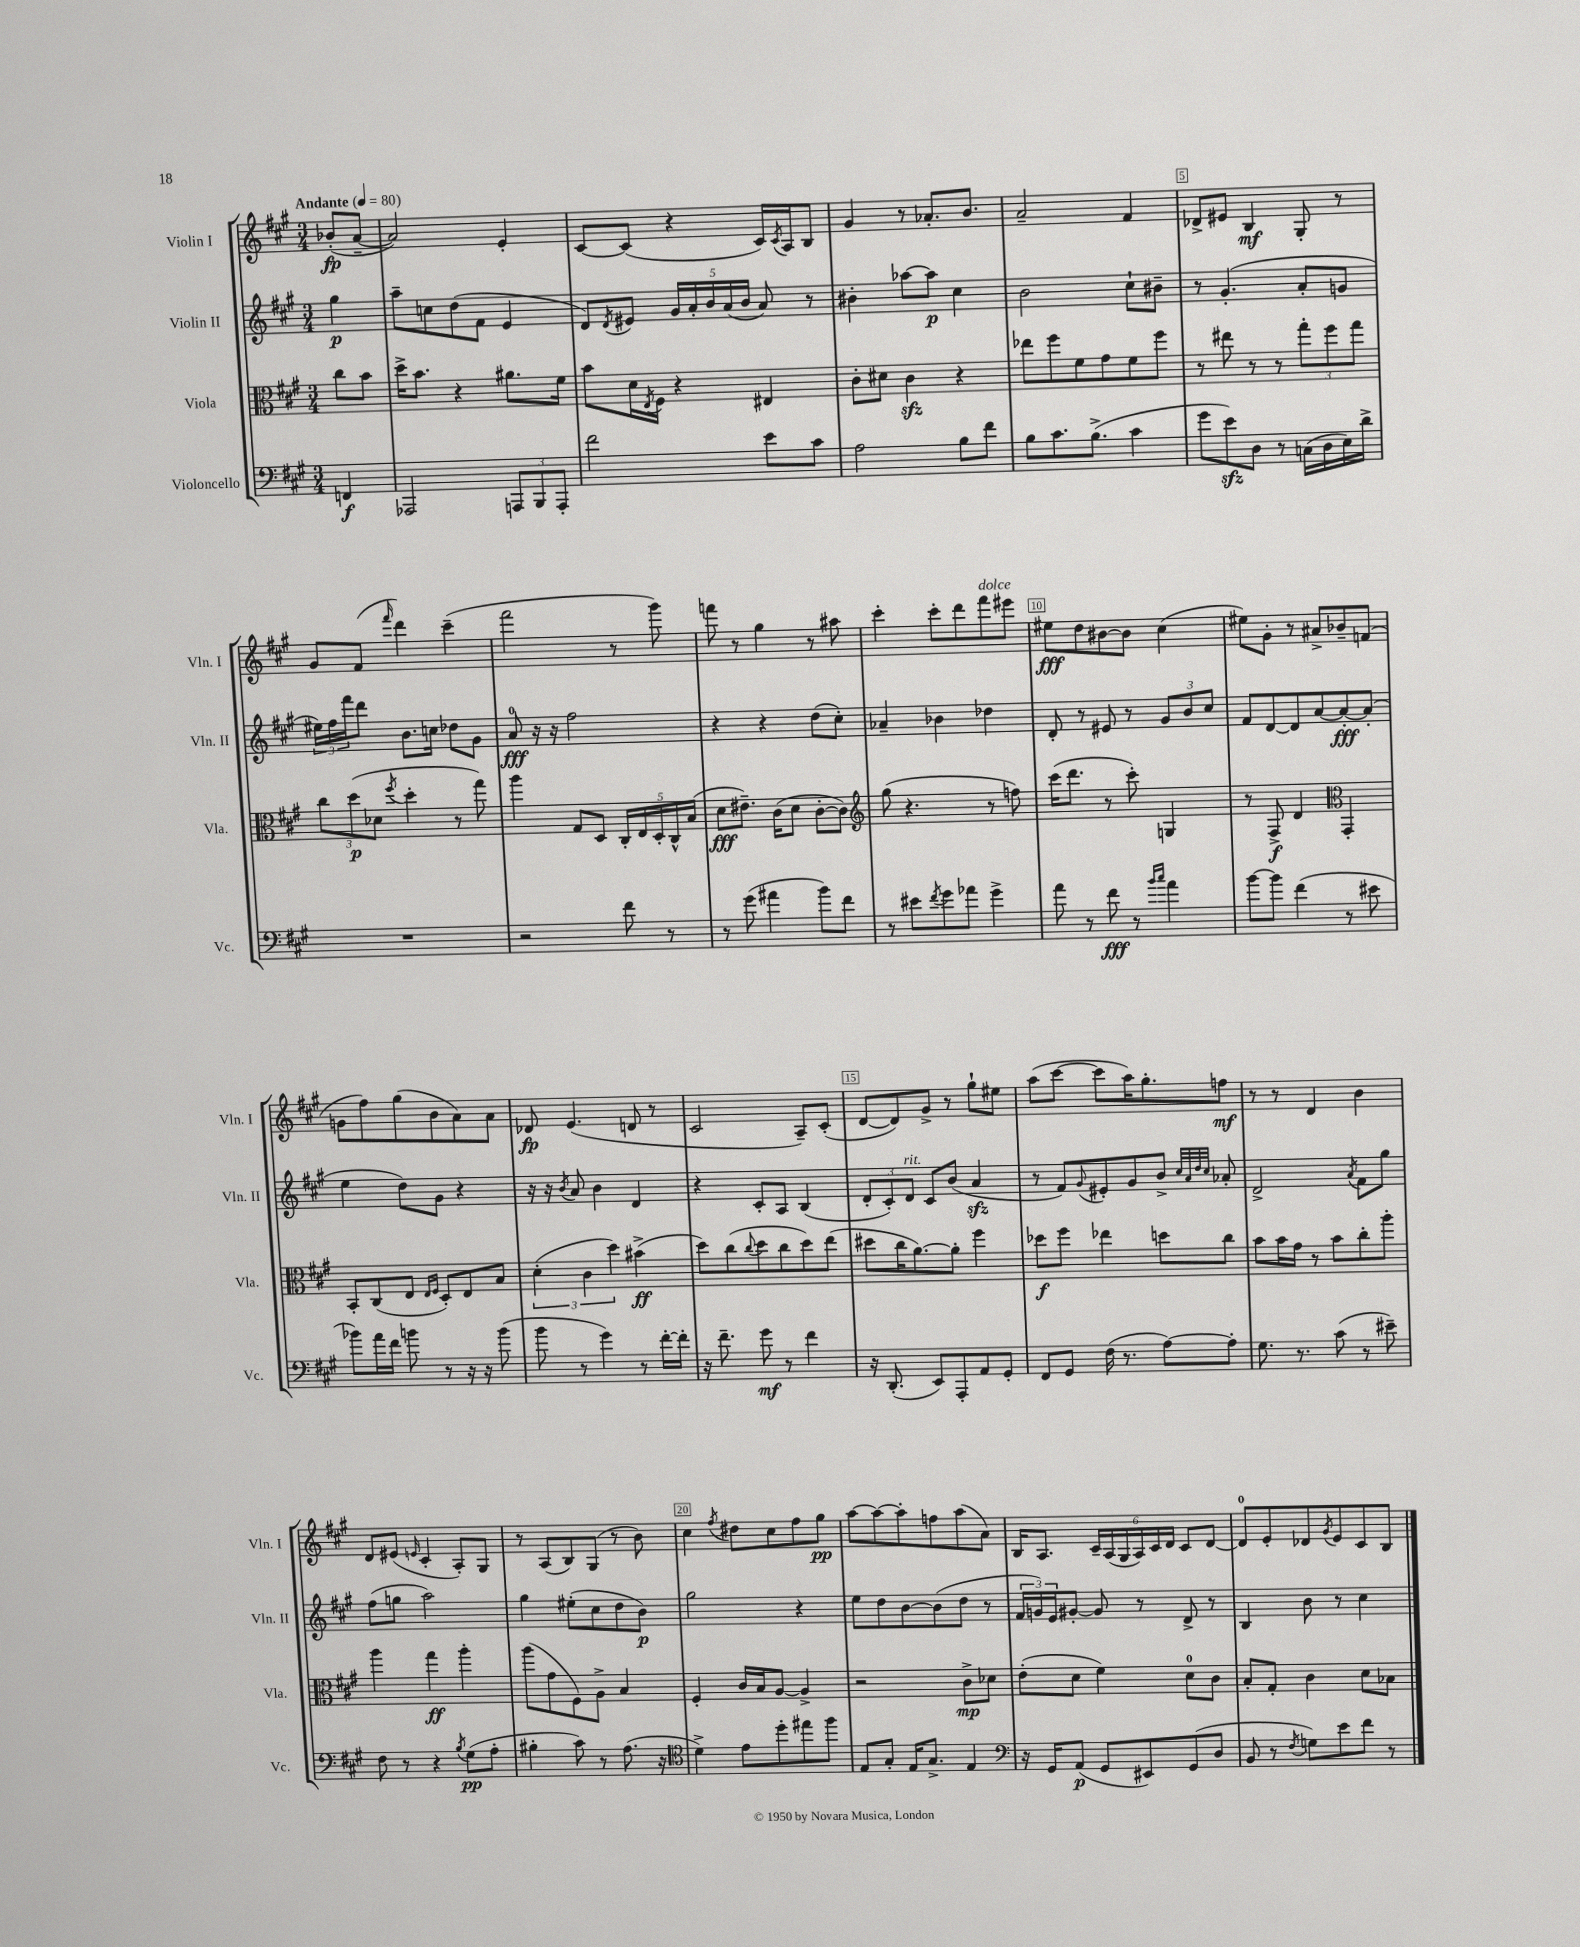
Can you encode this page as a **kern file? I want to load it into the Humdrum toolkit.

**kern	**kern	**kern	**kern
*staff4	*staff3	*staff2	*staff1
*clefF4	*clefC3	*clefG2	*clefG2
*k[f#c#g#]	*k[f#c#g#]	*k[f#c#g#]	*k[f#c#g#]
*M3/4	*M3/4	*M3/4	*M3/4
*MM80	*MM80	*MM80	*MM80
4FF	8cc#	4gg#	(8b-'
.	8b	.	[8a~
=	=	=	=
2AAA-	16dd^	8aa~	2a])
.	8.b	.	.
.	.	8cc	.
.	4r	(8dd	.
.	.	8f#	.
12AAA	8.a#	4e	4e'
12BBB	.	.	.
12AAA'	.	.	.
.	16f#	.	.
=	=	=	=
2f#	8b	8d)	[8c#
.	.	8qd	.
.	16d	8e#	(8c#]
.	8qE	.	.
.	16F#	.	.
.	4r	20g#	4r
.	.	20a'	.
.	.	20b	.
.	.	(20a	.
.	.	20b	.
8e	4E#	8a)	16c#)
.	.	.	8qc#
.	.	.	16A
8c#	.	8r	8B
=	=	=	=
2A	8c#'	4b#'	4g#
.	8d#	.	.
.	4c#	[8aa-	8r
.	.	8aa-]	8.a-'
8B	4r	4cc#	.
.	.	.	8.b
8f#	.	.	.
=	=	=	=
8B	8ee-	2b	2a~
8.c#	8ff#	.	.
.	8f#	.	.
(8.B^	.	.	.
.	8g#	.	.
4c#	8f#	8cc#`	4f#
.	8ff#	8b#~	.
=	=	=	=
8g#	8r	8r	8d-^
8e)	8ee#	(4.g#'	8e#
8D	8r	.	4B
8r	8r	.	.
(16C	12gg#'	8a'	8G#'
16D	.	.	.
.	12ff#	.	.
16E)	.	8g	8r
.	12gg#	.	.
16d^	.	.	.
=	=	=	=
2.r	12cc#	24ee#)	8g#
.	.	24ff#	.
.	(12dd	24fff#	.
.	.	8ddd	(8f#
.	12d-	.	.
.	8qff#	.	16qqfff#
.	4dd'	8.b	4ddd)
.	.	16cc	.
.	8r	8dd-	(4ccc#~
.	8gg#)	8g#	.
=	=	=	=
2r	4aa	8a	2fff#
.	.	16r	.
.	.	16r	.
.	8G#	2ff#	.
.	8D	.	.
8f#	20C#'	.	8r
.	20E	.	.
.	20D'	.	.
8r	.	.	8ggg#)
.	20C#^^	.	.
.	(20B	.	.
=	=	=	=
8r	8d	4r	8fff
(8g#	8.e#~)	.	8r
4a#	.	4r	4gg#
.	(16c#	.	.
.	8d	.	.
8b)	[8c#'	(8dd	8r
8f#	8c#])	8cc#')	8aa#
=	=	=	=
*	*clefG2	*	*
8r	(8gg#	4a-~	4ccc#'
8e#	4.r	.	.
8qf#	.	.	.
8g#	.	4b-	8ccc#'
8a-	.	.	8ddd
4g#^	8r	4dd-	8fff#
.	8ff)	.	8eee#
=	=	=	=
8a	(16ccc#	8d'	8ee#
.	8.ddd	.	.
8r	.	8r	8dd
8f#	8r	8e#	[8b#
8r	8ccc#')	8r	8b#]
16qqb	.	.	.
16qqcc#	.	.	.
4a	4G	12g#	(4cc#
.	.	12b	.
.	.	12cc#	.
=	=	=	=
[8b	8r	8f#	8ee#)
8b]	8F#^	[8d	8g#'
(4f#	4d	8d]	8r
.	.	[8a	8a#^
*	*clefC3	*	*
8r	4GG#'	8a'_	8b-~
8e#	.	(8a']	(8f
=	=	=	=
8b-)	8BB'	4ee	8g
16a	(8C#	.	8ff#)
16f#	.	.	.
8b	8E	8dd)	(8gg#
.	16qqE	.	.
.	16qqF#	.	.
8r	8D')	8g#	8b
16r	8E	4r	8a)
16r	.	.	.
(8b	8B	.	8a
=	=	=	=
8b	(6d'	16r	8d-
.	.	16r	.
.	.	8qb	.
8r	.	8a	(4.e
.	6c#	.	.
4g#)	.	4b	.
.	6dd)	.	.
8r	(4b#^	4d	8d
[16f#'	.	.	8r
16f#']	.	.	.
=	=	=	=
16r	8dd)	4r	2c#
8.f#~	.	.	.
.	(8cc#	.	.
.	8qqcc#	.	.
8g#	8dd	8c#'	.
8r	8cc#	8A	.
4f#	8dd)	(4B	8A~)
.	(8ee	.	(8c#'
=	=	=	=
16r	8dd#	12d'	[8d
(8.DD'	.	.	.
.	.	12c#')	.
.	16cc#	.	8d])
.	.	12d	.
.	[8.a)	.	.
8EE)	.	8c#	8g#^
8AAA'	8a']	(8b	8r
8AA	4ff#	4a	8gg#`
8GG#'	.	.	8ee#
=	=	=	=
8FF#	8dd-	8r	(8aa
8GG#	8ff#	8f#)	[8ccc#
.	.	8qqg#	.
(16F#	4ee-	8e#'	8ccc#]
8.r	.	.	.
.	.	8g#	16aa)
.	.	.	8.gg#'
[8A)	8dd	8b^	.
.	.	32qqcc#	.
.	.	32qqa	.
.	.	32qqdd	.
.	.	32qqcc#	.
8A']	8cc#	8a-'	8ff
=	=	=	=
8.G#	8b	2d^	8r
.	16b	.	8r
8.r	16g#	.	.
.	8r	.	4d
(8c#	8b	.	.
.	.	8qa	.
8r	8cc#'	8f#	4b
8e#~)	8aa'	8gg#	.
=	=	=	=
8F#	4aa	(8ff#	8d
8r	.	8gg	(8e#
.	.	.	16qqe
4r	4gg#	2aa)	4c#'
8qB	.	.	.
(8G#	4aa'	.	8A')
8A'	.	.	8G#
=	=	=	=
4B#'	(8aa	4gg#	8r
.	8g#	.	(8A
8c#)	8F#)	(8ee#'	8B)
8r	8A^	8cc#	(8G#
(8.A	4B	8dd	8r
.	.	8b)	8b)
16r	.	.	.
=	=	=	=
*clefC4	*	*	*
4d^)	4F#'	2gg#	4cc#
.	.	.	8qff#
8e	16c#	.	8dd#
.	16B	.	.
8dd'	[8A	.	8cc#
8ee#	4A^]	4r	8ff#
8ff#	.	.	8gg#
=	=	=	=
8E	2r	8ee	[8aa
8G#'	.	8dd	8aa_
16E	.	[8b	8aa']
8.G#^	.	.	.
.	.	(8b]	8ff
4E	8c#^	8dd	(8aa
.	8d-	8r	8a)
=	=	=	=
*clefF4	*	*	*
16r	(8e'	24f#	16B
.	.	24g)	.
16GG#	.	.	8.A
.	.	24e	.
(8AA	8d	[8g#'	.
8GG#	4f#)	8g#]	24c#~
.	.	.	(24A
.	.	.	24G#
8EE#)	.	8r	24A)
.	.	.	24c#
.	.	.	24d
(8GG#	8d	8d^	8c#
8D	8c#	8r	[8d
=	=	=	=
8BB	8B'	4B	8d]
8r	8G#'	.	8e'
8qF#	.	.	.
8G)	4c#	8b	8d-
.	.	.	8qg#
8e	.	8r	8e
8f#	8d	4cc#	8c#
8r	8B-	.	8B
==	==	==	==
*-	*-	*-	*-
